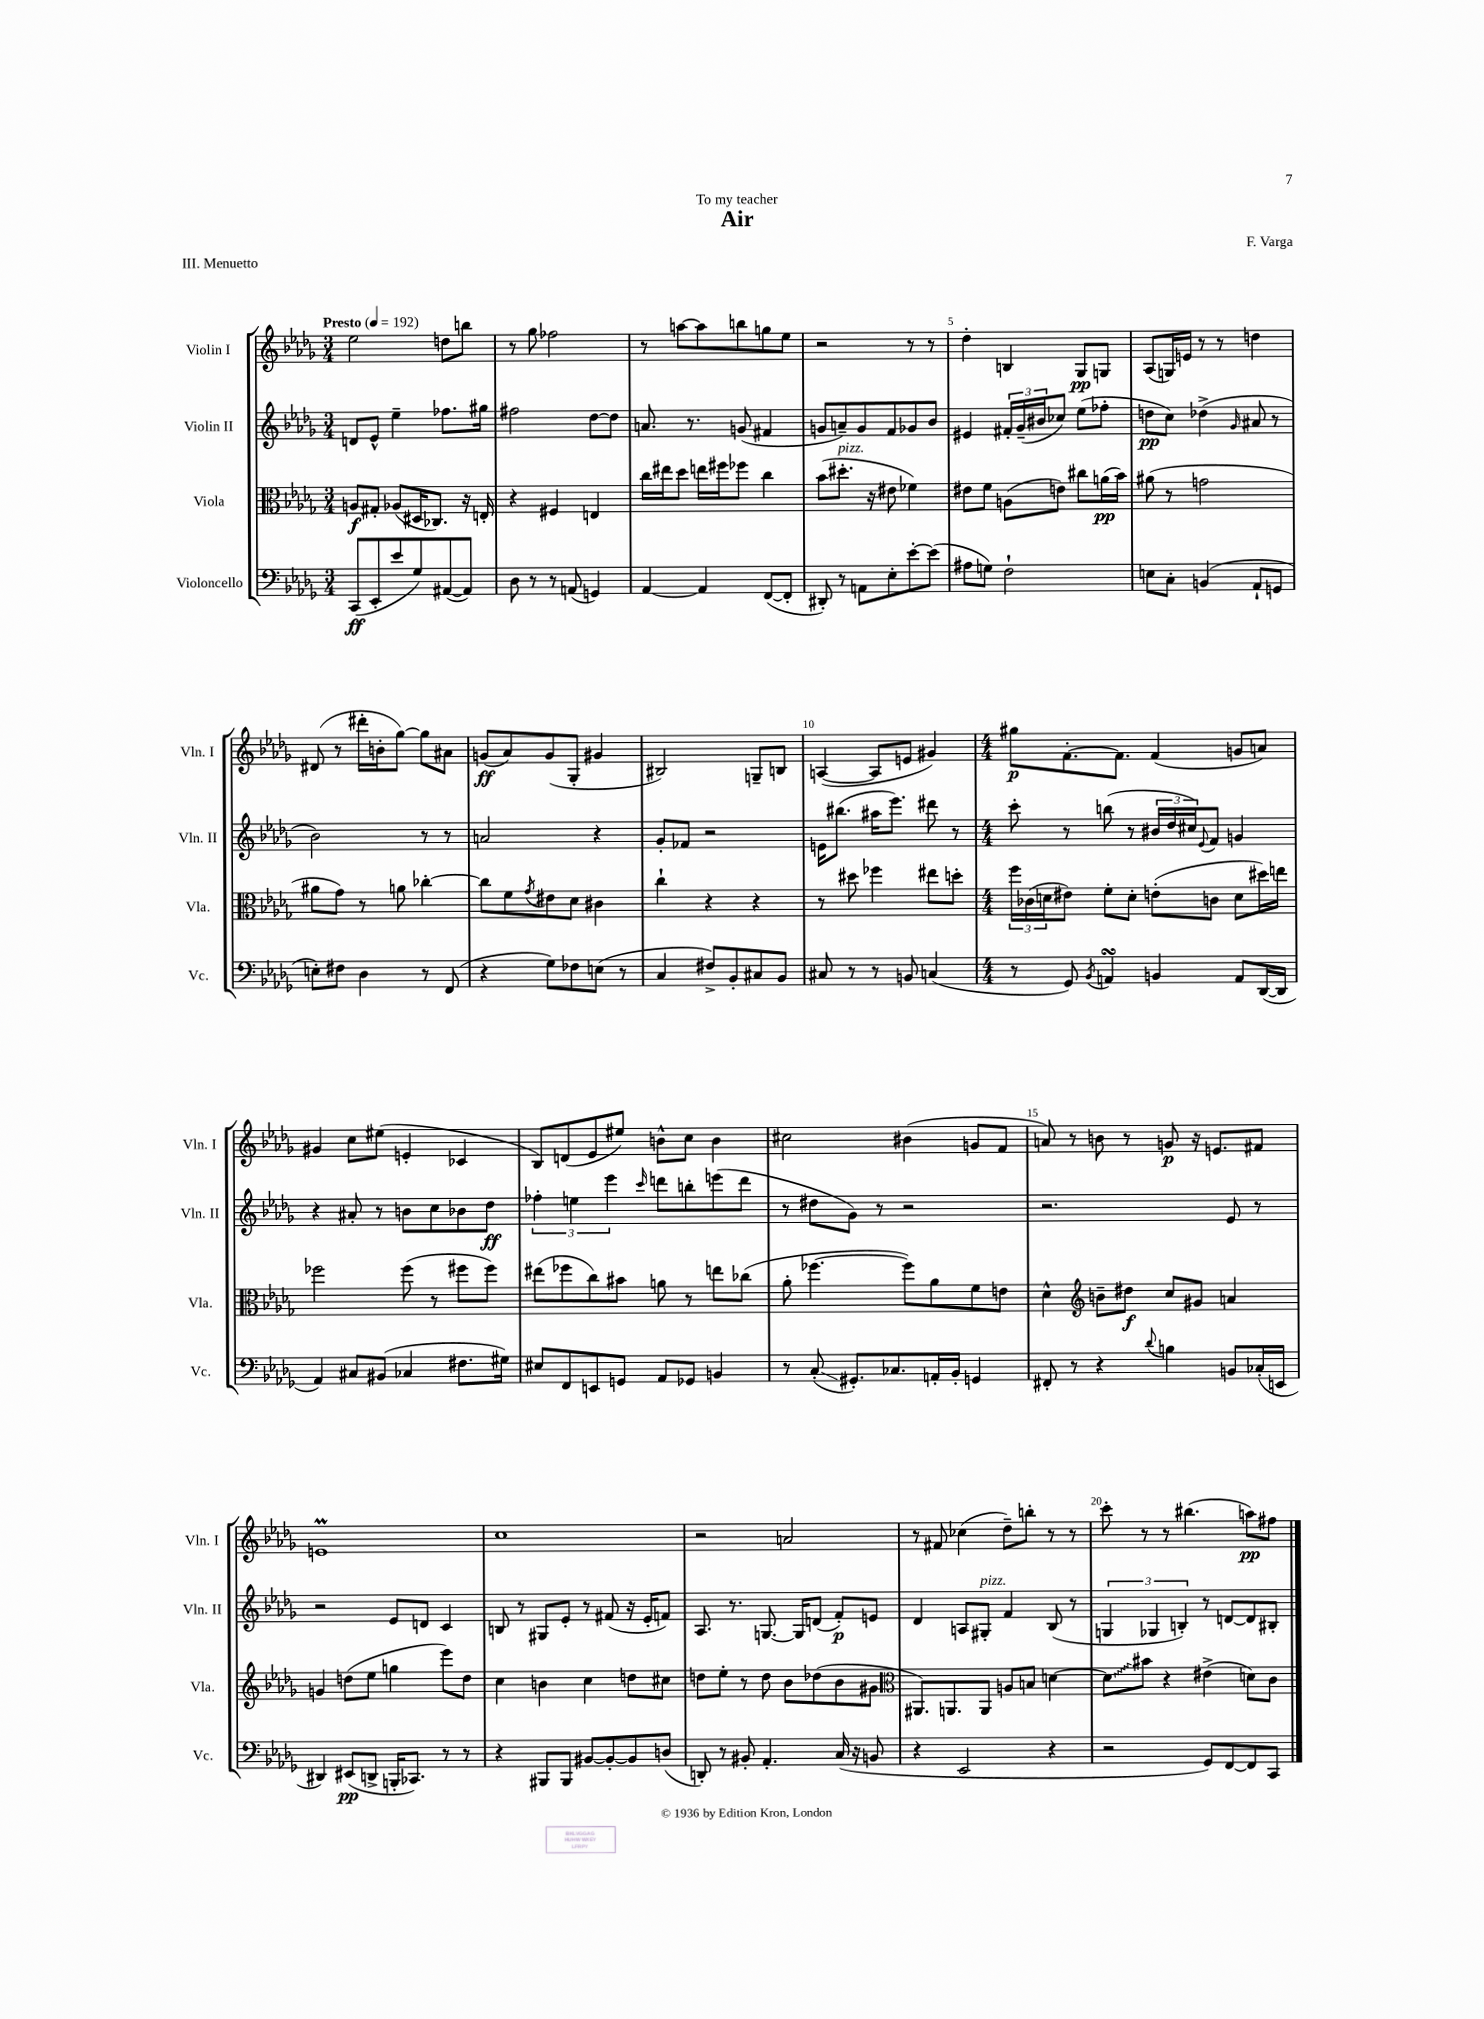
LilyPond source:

\header { title = "Air" composer = "F. Varga" dedication = "To my teacher" piece = "III. Menuetto" }
<<
\new StaffGroup <<
\new Staff = "s0" \with { instrumentName = "Violin I" shortInstrumentName = "Vln. I" } {
    \clef treble \key des \major \numericTimeSignature \time 3/4 \tempo "Presto" 4 = 192
    ees''2 d''8 b''8 |
    r8 ges''8 fes''2 |
    r8 a''8~ a''8 b''8 g''8 ees''8 |
    r2 r8 r8 |
    des''4-. b4 ges8\pp g8 |
    aes8( g16) e'16 r8 r8 d''4 |
    dis'8( r8 dis'''16-. b'16-. ges''8~) ges''8 ais'8 |
    g'8\ff( aes'8) g'8( ges8-. gis'4 |
    bis2) g8-- b8 |
    a4~( a8 e'8 gis'4) |
    \numericTimeSignature \time 4/4 gis''8\p f'8.~-. f'8. f'4( g'8 a'8) |
    gis'4 c''8 eis''8( e'4-. ces'4 |
    bes8) d'8( ees'8 eis''8) b'8-^ c''8 b'4 |
    cis''2 bis'4( g'8 f'8 |
    a'8) r8 b'8 r8 g'8\p r16 e'8. fis'8 |
    e'1\prall |
    c''1 |
    r2 a'2 |
    r8 fis'8 ces''4( des''8--) b''8-. r8 r8 |
    c'''8-. r8 r8 bis''4.( a''8\pp) fis''8 \bar "|." |
}
\new Staff = "s1" \with { instrumentName = "Violin II" shortInstrumentName = "Vln. II" } {
    \clef treble \key des \major \numericTimeSignature \time 3/4
    d'8 ees'8-^ ees''4-- fes''8. gis''16 |
    fis''2 des''8~ des''8 |
    a'8. r8. g'8( fis'4 |
    g'8 a'8--) g'8 f'8 ges'8 bes'8 |
    eis'4 \tuplet 3/2 { fis'16-. ges'16--( bis'16 } ces''8) ees''8( fes''8-. |
    d''8\pp c''8) des''4->( \grace { ges'16 } ais'8 r8 |
    bes'2) r8 r8 |
    a'2 r4 |
    ges'8-. fes'8 r2 |
    e'16 bis''8.( ais''16 ees'''8.) dis'''8 r8 |
    \numericTimeSignature \time 4/4 c'''8-. r8 b''8( r8 \tuplet 3/2 { bis'16 des''16 cis''16) } \appoggiatura { ees'8 } f'8 g'4 |
    r4 ais'8-. r8 b'8 c''8 bes'8 des''8\ff |
    \tuplet 3/2 { fes''4-. e''4 ees'''4 } \grace { c'''16 } d'''8 b''8-. e'''8( d'''8 |
    r8 dis''8 ges'8) r8 r2 |
    r2. ees'8 r8 |
    r2 ees'8 d'8 c'4 |
    b8 r8 gis8 ees'8-. r8 fis'8( r16 ees'16-. f'8) |
    aes8. r8. g8.~ g16 d'8( f'8-.\p) e'8 |
    des'4 a8 gis8-.^\markup { \italic "pizz." } f'4 bes8( r8 |
    \tuplet 3/2 { g4 ges4 b4-.) } r8 d'8~ d'8 bis8-. \bar "|." |
}
\new Staff = "s2" \with { instrumentName = "Viola" shortInstrumentName = "Vla." } {
    \clef alto \key des \major \numericTimeSignature \time 3/4
    a8\f gis8-. aes8( dis16 ces8.) r16 e16-. |
    r4 fis4 e4 |
    c''16 eis''16 des''8 e''16 fis''16 fes''8 c''4 |
    bes'8( dis''8.-.^\markup { \italic "pizz." } r16 eis'8 fes'4) |
    eis'8 f'8 a8( e'8) cis''8 a'16\pp( bes'16) |
    ais'8( r8 g'2 |
    ais'8 ges'8) r8 a'8 ces''4~-. |
    ces''8 f'8 \acciaccatura { ges'8 } eis'8 des'8 cis'4 |
    c''4-! r4 r4 |
    r8 dis''8 fes''4 eis''8 d''8-. |
    \numericTimeSignature \time 4/4 \tuplet 3/2 { f''16 ces'16( d'16 } eis'8) f'8-. d'8-. e'8-.( c'8 d'8 dis''16) e''16 |
    fes''2 fes''8( r8 fis''8 fis''8) |
    eis''8( fes''8 c''8) bis'8 a'8 r8 e''8 ces''8( |
    aes'8-. fes''4.~ fes''8) aes'8 f'8 e'8 |
    des'4-^ \clef treble b'8-- dis''8\f c''8 gis'8 a'4 |
    g'4 d''8( ees''8 g''4 ees'''8) d''8 |
    c''4 b'4 c''4 d''8 cis''8 |
    d''8 ees''8-. r8 d''8 bes'8 des''8( bes'8 gis'8 |
    \clef alto ais,8.) a,8. a,8 a8 b8 d'4~ |
    \once \override Glissando.style = #'zigzag d'8\glissando bis'8 r4 eis'4->( d'8) c'8 \bar "|." |
}
\new Staff = "s3" \with { instrumentName = "Violoncello" shortInstrumentName = "Vc." } {
    \clef bass \key des \major \numericTimeSignature \time 3/4
    c,8\ff( ees,8-. ees'8 ges8) ais,8~( ais,8) |
    des8 r8 r8 a,8( g,4) |
    aes,4~ aes,4 f,8~( f,8-. |
    dis,8-.) r8 a,8 ees8-. ees'8~-. ees'8( |
    ais8 g8) f2-! |
    e8 c8-. b,4( aes,8-! g,8 |
    e8-.) fis8 des4 r8 f,8( |
    r4 ges8) fes8 e8( r8 |
    c4 fis8->) bes,8-. cis8 bes,8 |
    cis8 r8 r8 b,8 c4( |
    \numericTimeSignature \time 4/4 r8 ges,8) \acciaccatura { bes,8 } a,4\turn b,4 a,8 des,16~( des,16 |
    aes,4) cis8 bis,8( ces4 fis8. gis16) |
    eis8 f,8 e,8 g,8 aes,8 ges,8 b,4 |
    r8 c8-.\glissando( gis,8.-.) ces8. a,16-. bes,16-. g,4 |
    fis,8-. r8 r4 \appoggiatura { des'8 } b4 b,8 ces16-.( e,16 |
    dis,4) eis,8\pp( d,8-> b,,16-. ces,8.) r8 r8 |
    r4 bis,,8 bis,,8 bis,8~ bis,8~-. bis,8 d8( |
    d,8-.) r8 bis,8-. aes,4.-. c16( r16 b,8 |
    r4 ees,2 r4 |
    r2 ges,8) f,8~ f,8 c,8 \bar "|." |
}
>>
>>
\layout { \context { \Score \override BarNumber.break-visibility = ##(#f #t #t) barNumberVisibility = #(every-nth-bar-number-visible 5) } }
